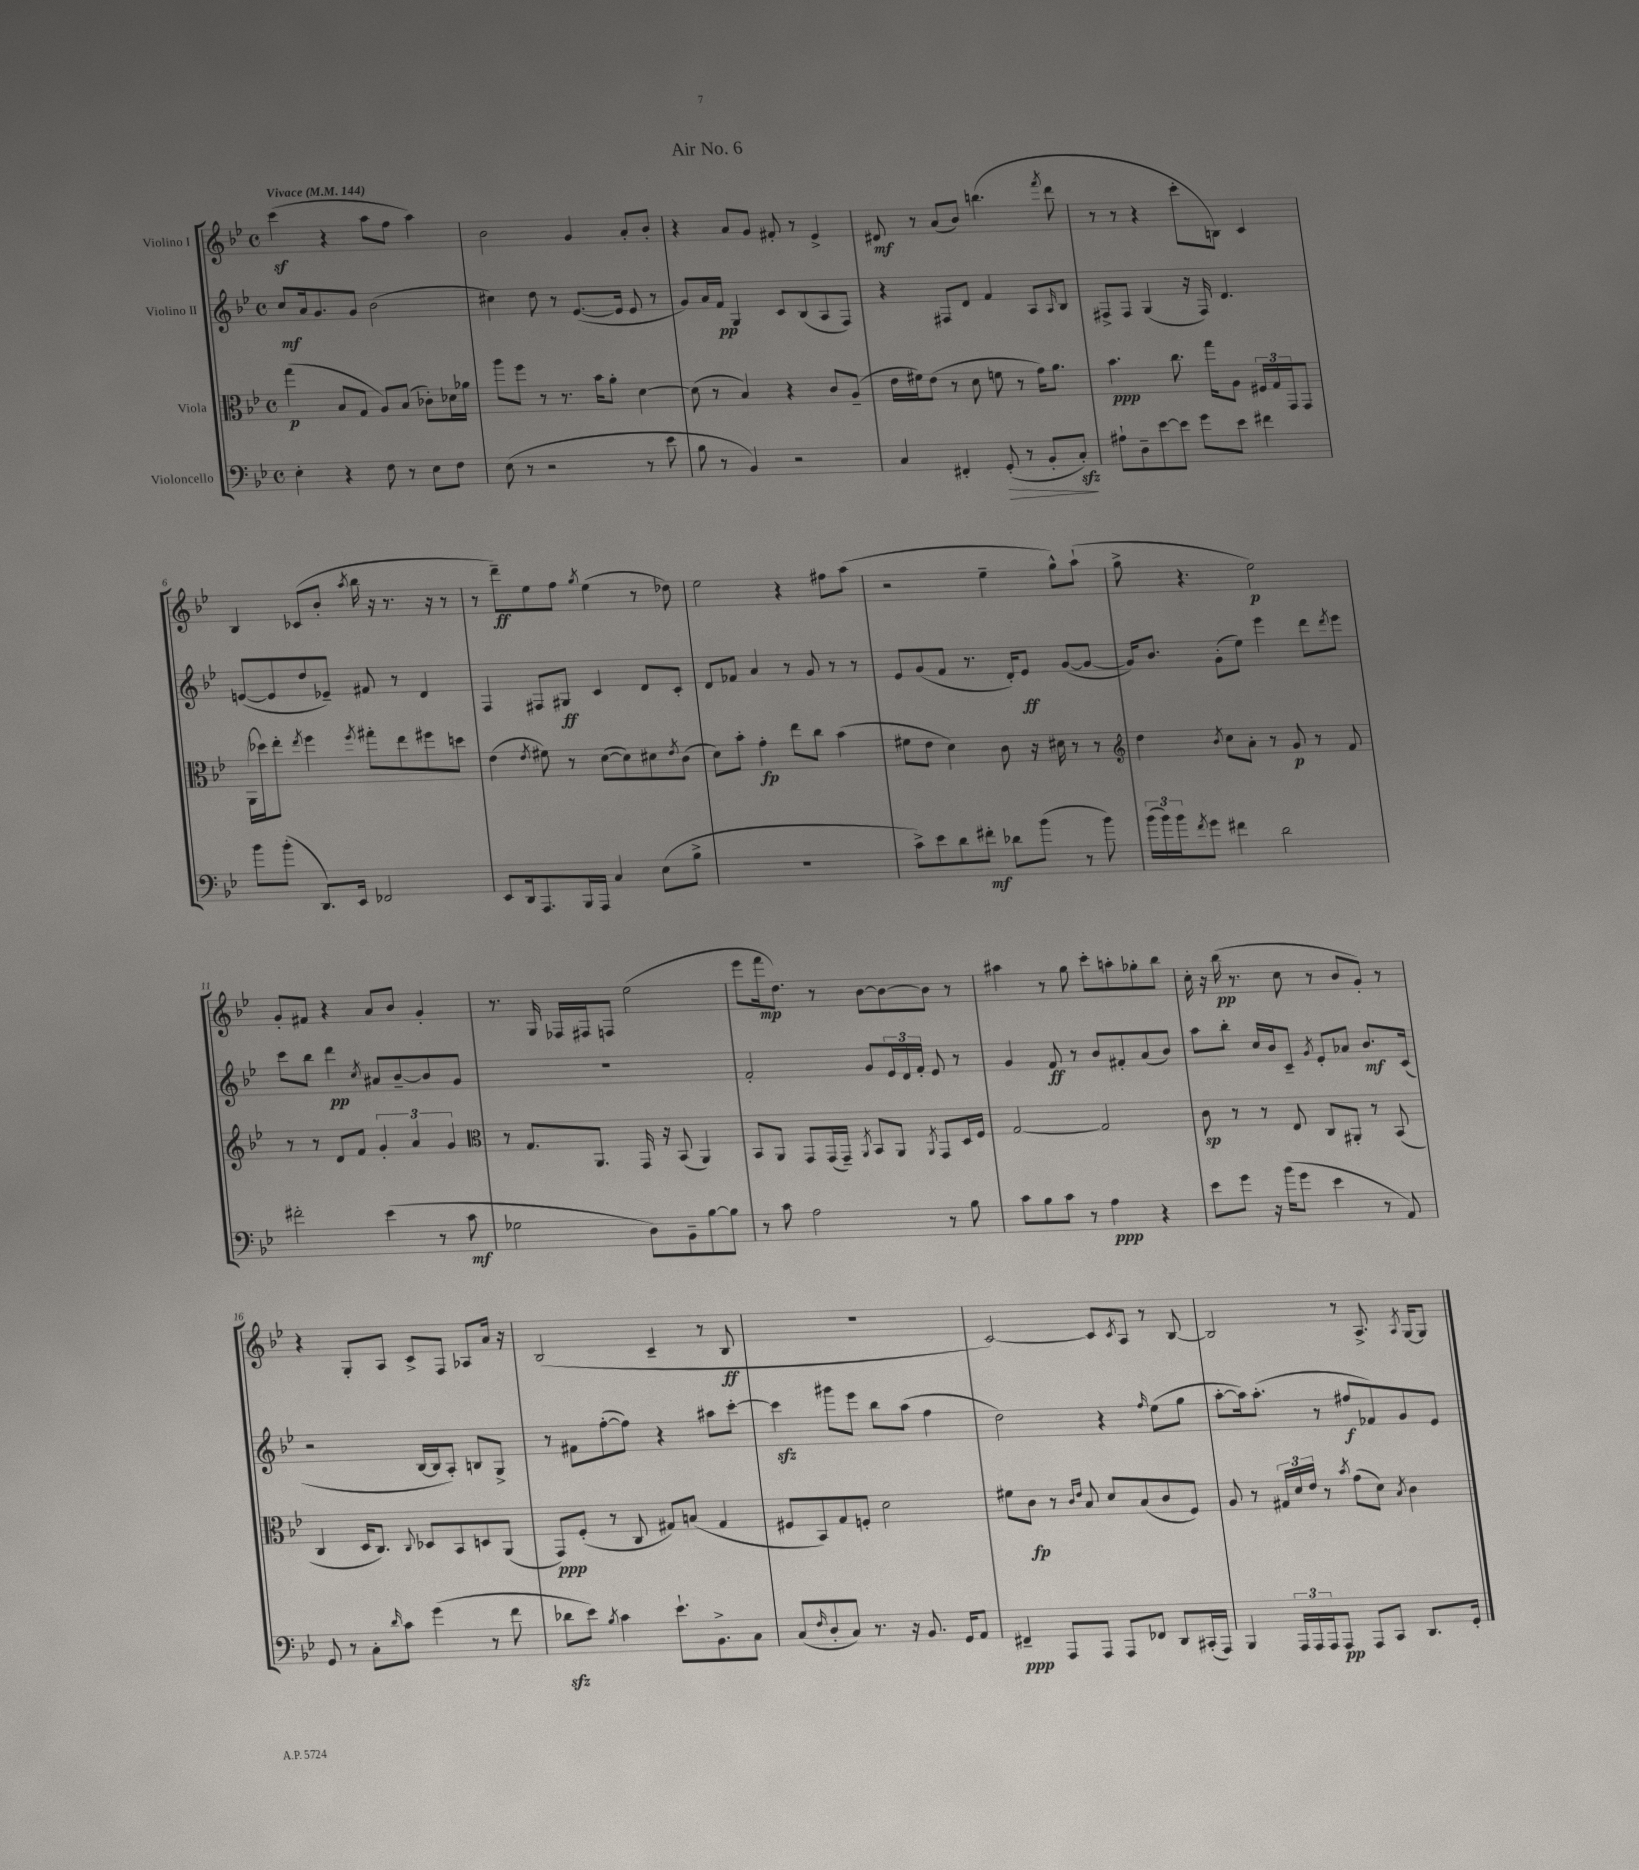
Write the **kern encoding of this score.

**kern	**kern	**kern	**kern
*staff4	*staff3	*staff2	*staff1
*clefF4	*clefC3	*clefG2	*clefG2
*k[b-e-]	*k[b-e-]	*k[b-e-]	*k[b-e-]
*M4/4	*M4/4	*M4/4	*M4/4
*met(c)	*met(c)	*met(c)	*met(c)
*MM144	*MM144	*MM144	*MM144
4E-'	(4gg	8cc	(4ccc
.	.	16a	.
.	.	8.g	.
4r	8B-	.	4r
.	8G	8g	.
8F	8A)	(2b-	8aa
8r	(8B-	.	8ff
8E-	8c-')	.	4aa)
8F	16d-	.	.
.	16a-	.	.
=	=	=	=
(8E-	8aa	4cc#)	2b-
8r	8ff	.	.
2r	8r	8dd	.
.	8.r	8r	.
.	.	([8.e-	4g
.	16b-	.	.
.	8a'	.	.
.	.	16e-]	.
8r	[4d	8e-	8a'
8e-	.	8r	8b-'
=	=	=	=
8B-	(8d]	8g)	4r
8r	8r	16a	.
.	.	16f	.
4BB-)	4B-)	4G	8a
.	.	.	8g
2r	4r	8c	8f#'
.	.	(8B-	8r
.	8c	8A	4e-^
.	(8A~	8F)	.
=	=	=	=
4C	16e-	4r	8d#
.	16f#)	.	.
.	(8e-	.	8r
4FF#'	8r	8F#	(8a
.	8d	8d	8b-)
(8GG'	8f	4f	(4.bb
8r	8r	.	.
8BB-'	16g)	8A	.
.	8.a	.	.
.	.	16qqA	8qfff
8C')	.	8B-	8ddd
=	=	=	=
8A#`	4.b-	8F#^	8r
8D~	.	8F#	8r
[8e-	.	(4G	4r
8e-]	8.cc	.	.
8g	.	16r	8ccc'
.	16gg	16F#)	.
8e-	8A	4.d	8B)
4f#	24F#	.	4c
.	24G	.	.
.	24GG	.	.
.	8GG	.	.
=	=	=	=
8b-	(16AA	([8e	4B-
.	16dd-)	.	.
(8b-'	8ee-'	8e]	.
.	8qee-	.	.
8.DD)	4ff	8dd	(8c-
.	.	8e-~)	8b-'
16EE-	.	.	.
.	8qff	.	8qaa
2FF-	8gg#'	8f#	16bb-
.	.	.	16r
.	8ee-	8r	8.r
.	8ff#	4d	.
.	.	.	16r
.	8dd	.	8r
=	=	=	=
8EE-	(4e-	4F	8r
16DD	.	.	8ddd~)
8.AAA	.	.	.
.	8qe-	.	.
.	8f#)	8F#	8ee-
16BBB-	8r	8G#	8ff
16AAA	.	.	.
.	.	.	8qgg
4C	([8d	4c	(4ee-
.	8d])	.	.
(8E-	8d#	8d	8r
.	8qe-	.	.
8B-^	(8c	8c'	8dd-)
=	=	=	=
1r	8d)	8d	2ee-
.	8b-'	8f-	.
.	4g'	4a	.
.	8ee-	8r	4r
.	8cc	8g	.
.	(4b-	8r	8ff#
.	.	8r	(8aa
=	=	=	=
8c^)	8f#	8e-	2r
8e-	8e-	(8g	.
8d	4d)	8f	.
8f#'	.	8.r	.
8d-	8c	.	4ee-~
.	.	16d')	.
(8b-	16r	8e-	.
.	16d#	.	.
8r	8r	([8g	8gg^^)
8b-)	8r	8g_	(8aa`
=	=	=	=
*	*clefG2	*	*
(24b-	4dd	16g])	8gg^
24b-)	.	.	.
.	.	8.b-	.
24b-	.	.	.
8qf	.	.	.
8g	.	.	4.r
.	8qb-	.	.
4f#	8cc	(8g'	.
.	8a'	8ee-)	.
2d	8r	4eee-	2ee-)
.	8g	.	.
.	8r	8ddd	.
.	.	8qddd	.
.	8f	8eee-	.
=	=	=	=
2f#'	8r	8ccc	8g'
.	8r	8bb-	8f#
.	8d	4ddd	4r
.	8f	.	.
.	.	8qcc	.
(4e-	6g'	8a#	8a
.	.	[8b-~	8b-
.	6a	.	.
8r	.	8b-]	4g'
.	6g	.	.
8c	.	8g	.
=	=	=	=
*	*clefC3	*	*
2G-	8r	1r	8.r
.	8.G	.	.
.	.	.	16G
.	.	.	16F-
.	8.AA	.	16F#
.	.	.	8F
8D)	16GG	.	(2ee-
.	16r	.	.
8BB-~	(8BB-	.	.
[8B-	4AA)	.	.
8B-]	.	.	.
=	=	=	=
8r	8BB-	2f'	8eee-
8c	8AA	.	16fff
.	.	.	8.dd)
2A	8GG	.	.
.	(16GG	.	8r
.	16GG~)	.	.
.	8qAA	.	.
.	8BB-	8g	[8b-
.	8AA	24e-	8b-_
.	.	24d	.
.	.	24f'	.
.	8qAA	.	.
8r	8GG	8e-	8b-]
8B-	16D	8r	8r
.	16F	.	.
=	=	=	=
8c	[2G	4g	4aa#
8B-	.	.	.
8c	.	8f	8r
8r	.	8r	8gg
4A	2G]	8b-	8ccc'
.	.	8f#'	8aa'
4r	.	(8a	8gg-'
.	.	8b-)	8bb-
=	=	=	=
8e-	8c	8aa	16cc'
.	.	.	16r
8g	8r	8bb-'	(16bb-
.	.	.	8.r
16r	8r	16cc	.
(16b-	.	16b-	.
8g	8E-	8c~	8cc
.	.	8qg	.
4e-	8C	8e-'	8r
.	8AA#'	8a-	8b-
8r	8r	8.b-	8g')
8AA)	(8BB-	.	8r
.	.	(16c	.
=	=	=	=
8GG	4C	2r	4r
8r	.	.	.
8C'	16D	.	8G'
.	8.C)	.	.
16qqd	.	.	.
8c	.	.	8A
.	8qqC	.	.
(4g	8D-	[16B-	8c^
.	.	16B-]	.
.	8BB-	8A')	8F
8r	8D	8B	8A-
8f	(8AA	8G^	16a
.	.	.	16r
=	=	=	=
8d-	8GG)	8r	(2B-
8e-)	(8F'	8f#	.
8qB-	.	.	.
4c	8r	([8ff'	.
.	8C	8ff])	.
8.e-`	8G#)	4r	4c~
.	(8B	.	.
8.BB-^	.	.	.
.	4G#	8aa#	8r
8C	.	[8ccc'	8B-
=	=	=	=
(8C	8F#	4ccc]	1r
16qqF	.	.	.
8D'	8BB-)	.	.
8C)	8G	8ggg#	.
8.r	8F'	8eee-	.
.	2d	8bb-	.
16r	.	.	.
8.BB-	.	(8aa	.
.	.	4ff	.
16GG	.	.	.
8AA	.	.	.
=	=	=	=
4FF#~	8f#	2dd)	[2c)
.	8c	.	.
8AAA	8r	.	.
.	16qqc	.	.
.	16qqe-	.	.
8AAA	8B-	.	.
8AAA	8d	4r	8c]
.	.	.	8qc
8FF-	(8B-	.	8A
.	.	16qqff	.
8DD	8c	(8ee-	8r
(16CC#'	8F)	8gg	[8B-
16AAA)	.	.	.
=	=	=	=
4BBB-	8A	[8aa'	2B-]
.	8r	16aa])	.
.	.	(8.aa'	.
24AAA	24G#	.	.
24AAA	24d	.	.
24AAA	24e-	.	.
8AAA	8r	8r	.
.	8qb-	.	.
8AAA	(8g	8ff#	8r
8CC	8d)	8f-)	8.A^
.	8qB-	.	.
8.DD	4c	8g	.
.	.	.	8qA
.	.	.	[16G
.	.	8e-	8G]
16GG'	.	.	.
==	==	==	==
*-	*-	*-	*-
